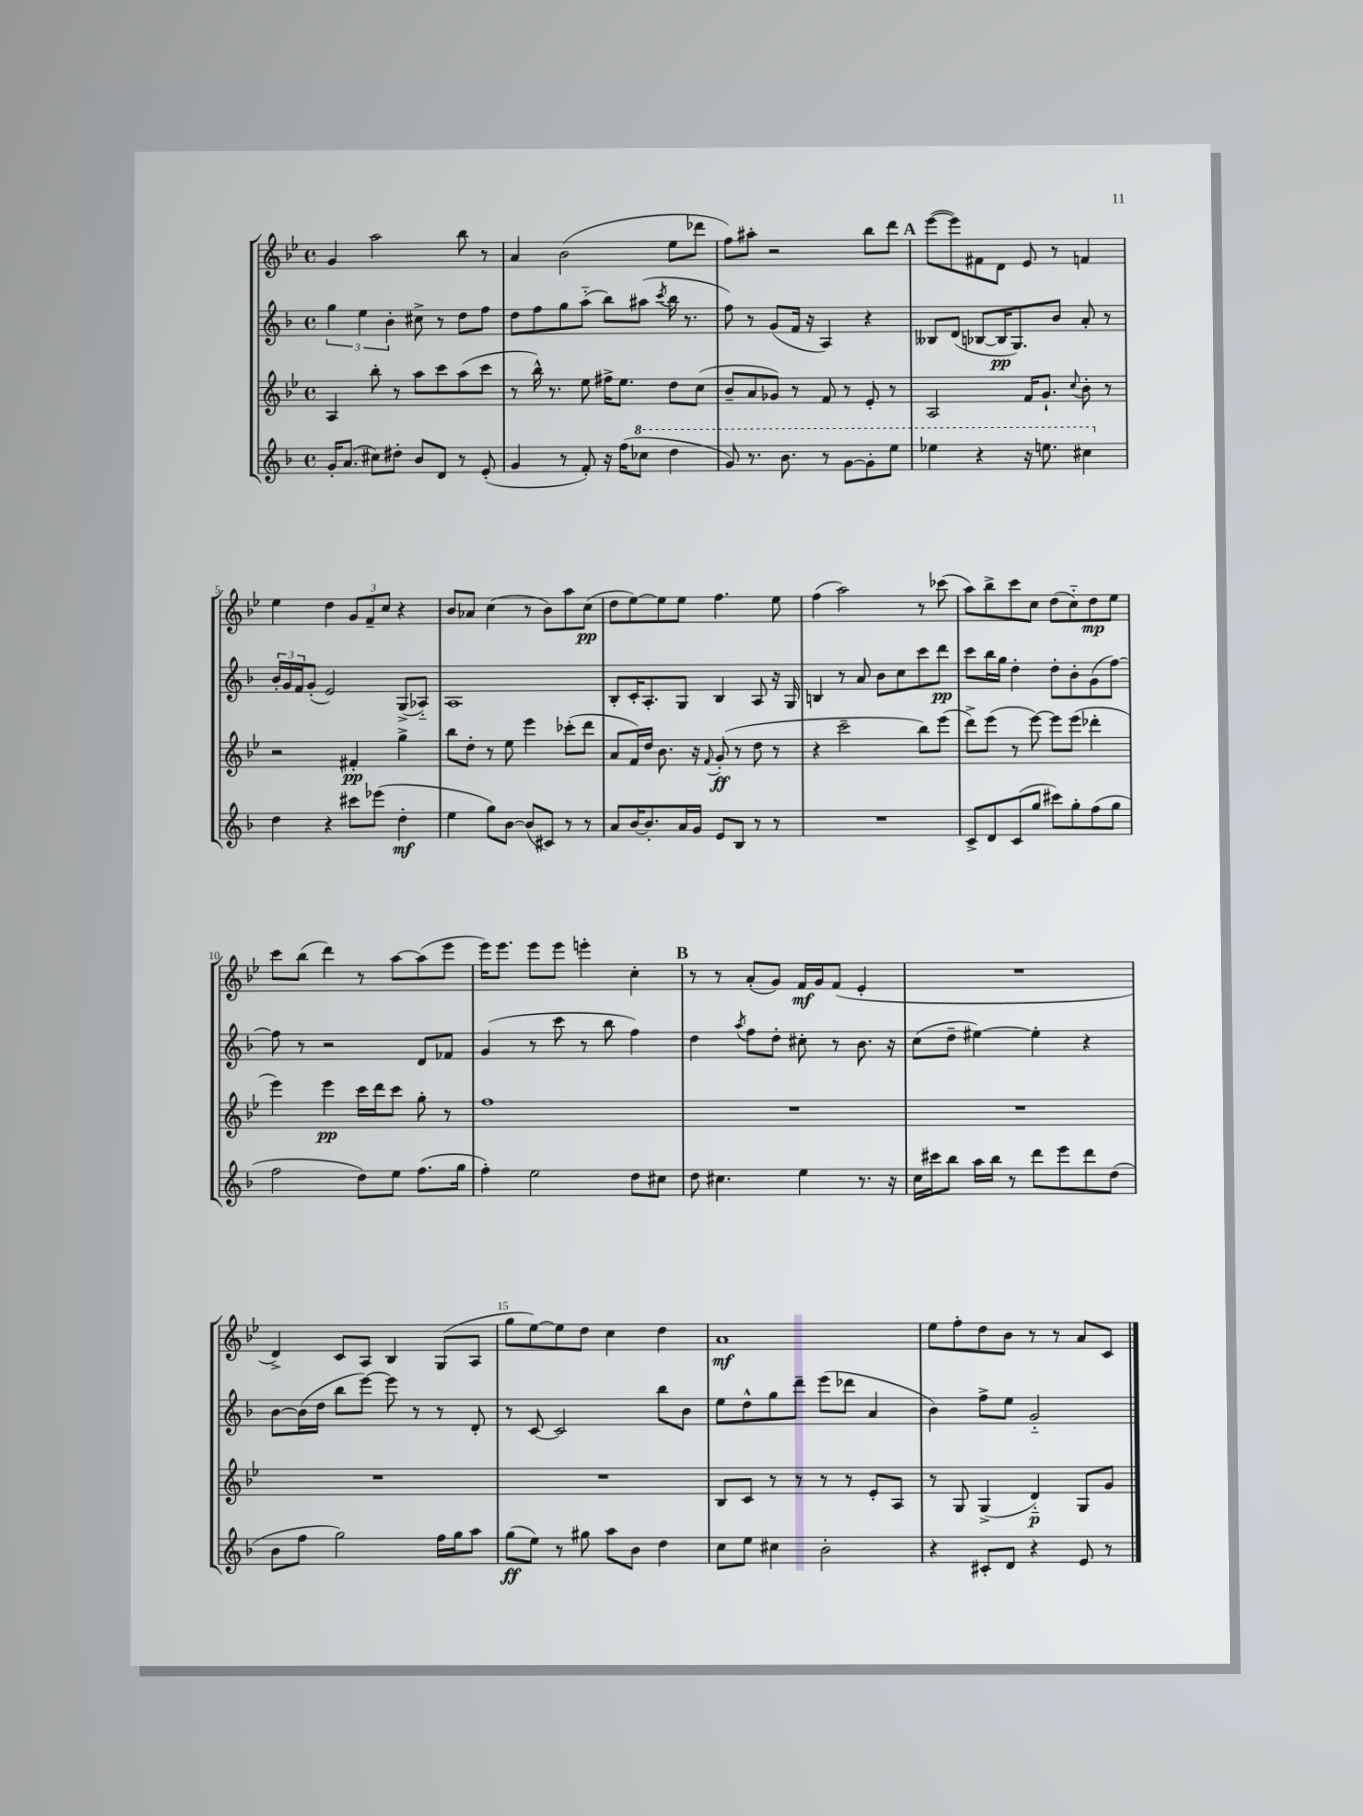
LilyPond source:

<<
\new StaffGroup <<
\new Staff = "s0" {
    \clef treble \key bes \major \defaultTimeSignature \time 4/4
    g'4 a''2 bes''8 r8 |
    a'4 bes'2( ees''8 des'''8 |
    f''8) ais''8-. r2 bes''8 d'''8 |
    \mark \markup { \bold "A" } ees'''8~( ees'''8) fis'8 d'8 ees'8 r8 f'4 |
    ees''4 d''4 \tuplet 3/2 { g'8 f'8-- c''8 } r4 |
    bes'8 aes'8 c''4( r8 bes'8) a''8 c''8\pp( |
    d''8 ees''8~) ees''8 ees''8 f''4. ees''8 |
    f''4( a''2) r8 ces'''8( |
    a''8) bes''8-> c'''8 c''8 d''8( c''8-_) d''8\mp ees''8 |
    c'''8 bes''8( d'''4) r8 a''8~ a''8( ees'''8 |
    ees'''16) ees'''8. ees'''8 ees'''8 e'''4-. c''4-. |
    \mark \markup { \bold "B" } r8 r8 a'8-.( g'8) f'16\mf g'16 f'8( ees'4-. |
    R1 |
    d'4->) c'8 a8 bes4 g8( a8 |
    g''8 ees''8~) ees''8 d''8 c''4 d''4 |
    a'1\mf |
    ees''8 f''8-. d''8 bes'8 r8 r8 a'8 c'8 \bar "|." |
}
\new Staff = "s1" {
    \clef treble \key f \major \defaultTimeSignature \time 4/4
    \tuplet 3/2 { g''4 e''4 bes'4-. } cis''8-> r8 d''8 f''8 |
    d''8 f''8 g''8 a''8-_( bes''8) ais''8( \acciaccatura { c'''8 } bes''16 r8. |
    f''8) r8 g'8( f'16 r16 a4) r4 |
    \mark \markup { \bold "A" } beses8 d'8( bes8~ bes16\pp g8.) bes'8 a'8-. r8 |
    \tuplet 3/2 { bes'16-. g'16 f'16 } g'8-.( e'2) g8->( aes8-_) |
    a1 |
    bes8-. c'16-. a8.-. g8 bes4 a8 r16 g16 |
    b4 r8 a'8 bes'8 c''8 c'''8 d'''8\pp |
    c'''8 bes''16 g''16 d''4-. d''8-. bes'8-. g'8( f''8~) |
    f''8 r8 r2 d'8 fes'8 |
    g'4( r8 c'''8 r8 bes''8 f''4) |
    \mark \markup { \bold "B" } d''4 \acciaccatura { a''8 } f''8 d''8-. cis''8-. r8 bes'8. r16 |
    c''8( d''8-- eis''4~) eis''4-. r4 |
    bes'8~ bes'16( d''16 bes''8 e'''8~) e'''8 r8 r8 d'8-. |
    r8 c'8~ c'2 bes''8 bes'8 |
    e''8 d''8-^ g''8 d'''8-- e'''8( des'''8 a'4 |
    bes'4) f''8-> e''8 g'2-_ \bar "|." |
}
\new Staff = "s2" {
    \clef treble \key bes \major \defaultTimeSignature \time 4/4
    a4 bes''8-. r8 a''8 c'''8 a''8( c'''8 |
    r8 bes''16-^) r8. ees''8 fis''16-> ees''8. d''8 c''8( |
    bes'8-- a'8 ges'8) r8 f'8 r8 ees'8-. r8 |
    \mark \markup { \bold "A" } a2 f'16 g'8.-! \appoggiatura { c''8 } bes'8-. r8 |
    r2 fis'4-.\pp g''4-> |
    bes''8 d''8-. r8 ees''8 ees'''4 ces'''8-.( d'''8 |
    a'8 f'16) d''16 bes'8. r16 \appoggiatura { f'8 } g'8-.\ff( r8 d''8 r8 |
    r4 c'''2-- bes''8) ees'''8( |
    d'''8->) ees'''8( r8 ees'''8~) ees'''8 ees'''8( des'''4-. |
    ees'''4) ees'''4\pp c'''16 d'''16 c'''8 g''8-. r8 |
    f''1 |
    \mark \markup { \bold "B" } R1 |
    R1 |
    R1 |
    R1 |
    bes8 c'8 r8 r8 r8 r8 ees'8-. a8 |
    r8 g8 g4->( d'4-_\p) g8 g'8 \bar "|." |
}
\new Staff = "s3" {
    \clef treble \key f \major \defaultTimeSignature \time 4/4
    g'16-. a'8.( cis''8) dis''8-. bes'8 d'8 r8 e'8-.( |
    g'4 r8 f'8-.) r16 f''16( \ottava #1 ces'''8 d'''4 |
    g''8) r8. bes''8. r8 g''8~ g''8-. e'''8 |
    \mark \markup { \bold "A" } ees'''4 r4 r16 e'''8. cis'''4 \ottava #0 |
    d''4 r4 cis'''8 ees'''8( d''4-.\mf |
    e''4 g''8) bes'8~ bes'8( cis'8) r8 r8 |
    a'8 bes'16~ bes'8.-. a'16 g'16 e'8 bes8 r8 r8 |
    R1 |
    c'8-> d'8 c'8( g''8 cis'''8) g''8-. f''8( g''8 |
    f''2 d''8) e''8 f''8.( g''16 |
    f''4-.) e''2 d''8 cis''8 |
    \mark \markup { \bold "B" } d''8 cis''4. e''4 r8. r16 |
    c''16 cis'''16 bes''8 a''16 bes''16 r8 d'''8 e'''8 d'''8 d''8( |
    bes'8 f''8 g''2) f''16 g''16 a''8 |
    g''8\ff( e''8) r8 gis''8 a''8 bes'8 d''4 |
    c''8 e''8 cis''4 bes'2-. |
    r4 cis'8-. d'8 r4 e'8 r8 \bar "|." |
}
>>
>>
\layout { \context { \Score \override BarNumber.break-visibility = ##(#f #t #t) barNumberVisibility = #(every-nth-bar-number-visible 5) } }
